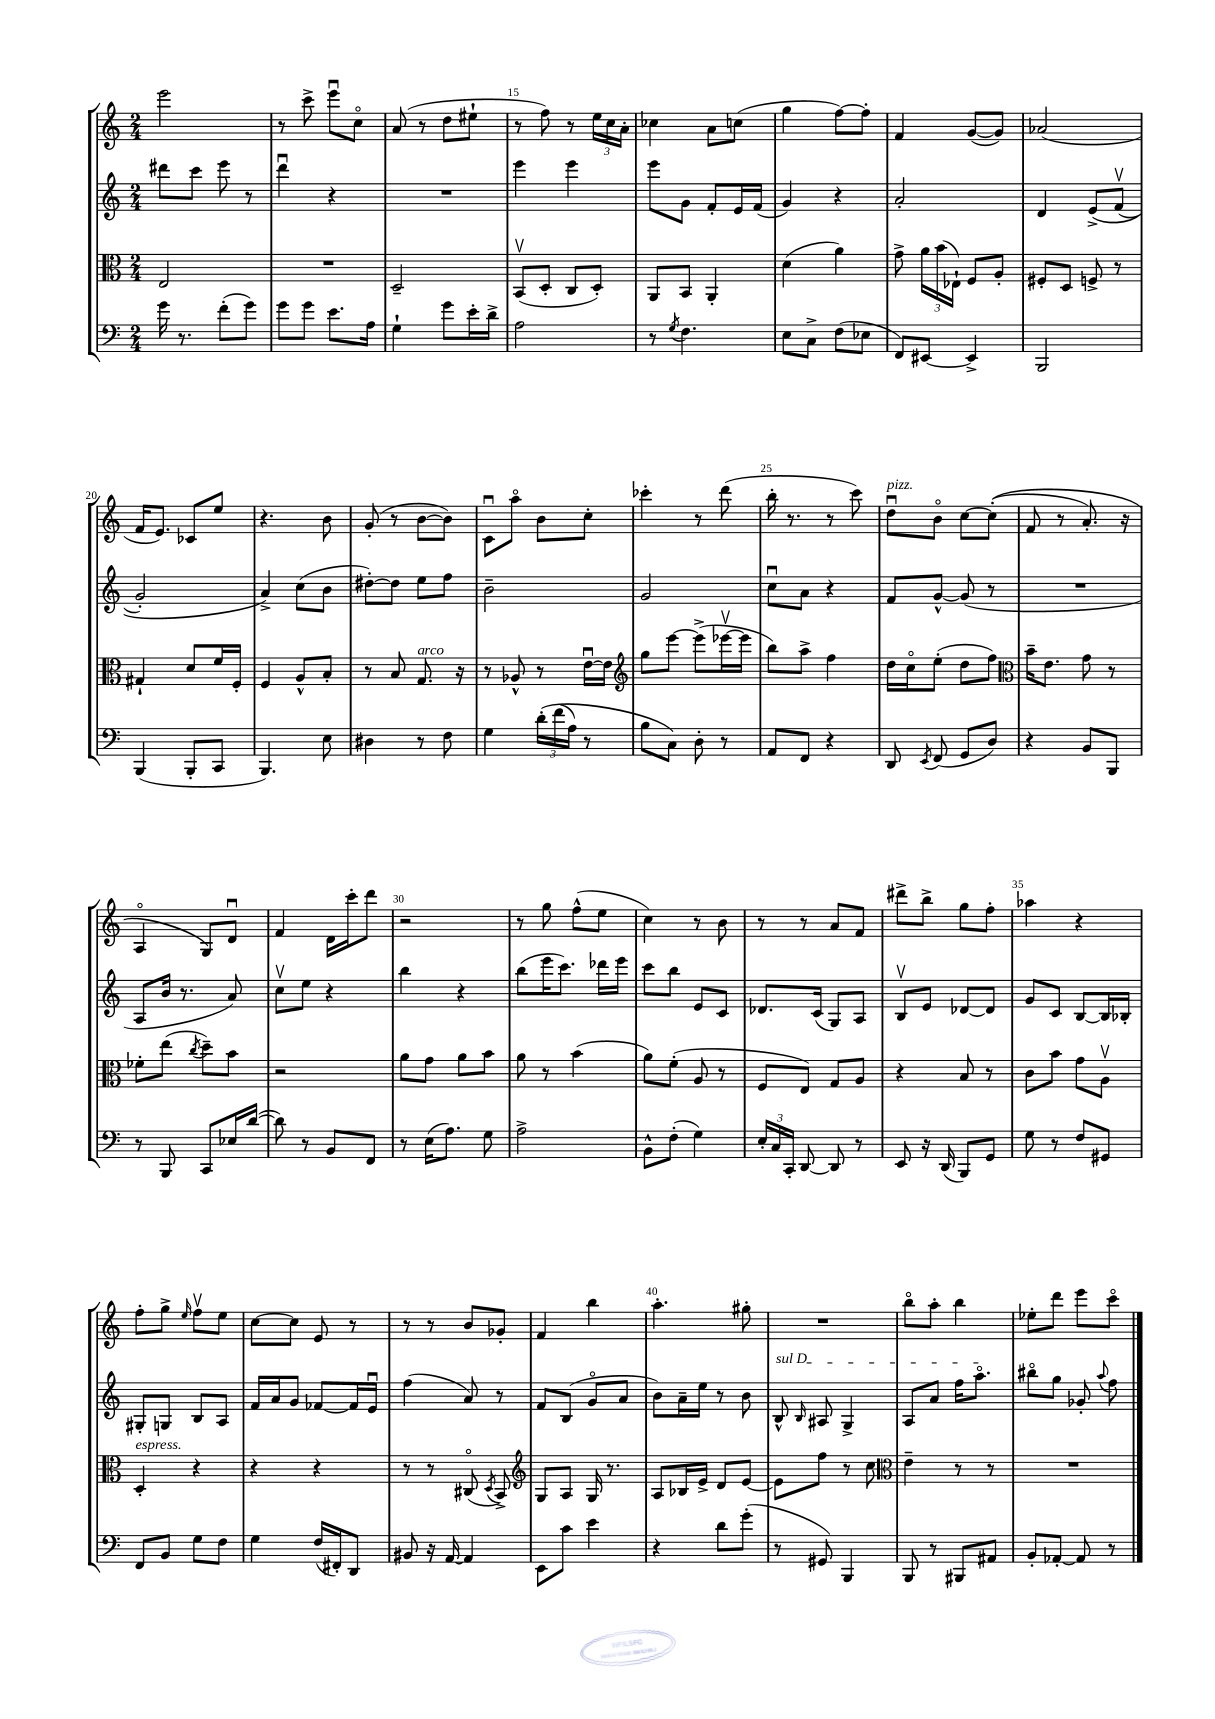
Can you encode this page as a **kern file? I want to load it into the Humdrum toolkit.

**kern	**kern	**kern	**kern
*part4	*part3	*part2	*part1
*staff4	*staff3	*staff2	*staff1
*clefF4	*clefC3	*clefG2	*clefG2
*k[]	*k[]	*k[]	*k[]
*M2/4	*M2/4	*M2/4	*M2/4
=12	=12	=12	=12
16g\	2E/	8ddd#X\L	2eee\
8.r	.	.	.
.	.	8ccc\J	.
(8f'\L	.	8eee\	.
8g\J)	.	8r	.
=13	=13	=13	=13
8g\L	2r	4dddu\	8r
8g\J	.	.	8ccc^\
8.e\L	.	4r	8eeeu\L
.	.	.	8cc\J
16A\Jk	.	.	.
=14	=14	=14	=14
4G`\	2D~/	2r	(8a/
.	.	.	8r
8g\L	.	.	8dd\L
16e'\L	.	.	8ee#X`\J
16d^\JJ	.	.	.
=15	=15	=15	=15
2A\	(8BBv/L	4eee\	8r
.	8D'/J	.	8ff\)
.	8C/L	4eee\	8r
.	8D'/J)	.	24ee\LL
.	.	.	24cc\
.	.	.	24a'\JJ
=16	=16	=16	=16
8r	8AA/L	8eee\L	4cc-X\
8qG/	.	.	.
4.F\	8BB/J	8g\J	.
.	4AA'/	8f'/L	8a\L
.	.	16e/L	(8ccn\J
.	.	(16f/JJ	.
=17	=17	=17	=17
8E\L	(4d\	4g/)	4gg\
8C^\J	.	.	.
(8F\L	4a\)	4r	[8ff\L)
8E-X\J	.	.	8ff'\J]
=18	=18	=18	=18
8FF/L)	8g^\	2a'/	4f/
[8EE#X/J	24a\LL	.	.
.	(24b\	.	.
.	24E-X`\JJ)	.	.
4EE#^/]	8F/L	.	([8g/L
.	8A'/J	.	8g/J])
=19	=19	=19	=19
2BBB/	8F#X'/L	4d/	(2a-X/
.	8D/J	.	.
.	8Fn^/	(8e^/L	.
.	8r	(8fv/J	.
!!LO:LB:g=z
=20	=20	=20	=20
(4BBB/	4G#X`/	2g'/)	16f/KL
.	.	.	8.e/J)
8BBB'/L	8d/L	.	8c-X/L
8CC/J	16f/L	.	8ee/J
.	16F'/JJ	.	.
=21	=21	=21	=21
4.BBB/)	4F/	4a^/)	4.r
.	8A^^/L	(8cc\L	.
8E\	8B'/J	8b\J	8b\
=22	=22	=22	=22
4D#X\	8r	[8dd#X'\L)	(8g'/
.	8B/	8dd#\J]	8r
!	!LO:TX:a:i:t=arco	!	!
8r	8.G/	8ee\L	[8b\L
8F\	.	8ff\J	8b\J])
.	16r	.	.
=23	=23	=23	=23
4G\	8r	2b~\	8cu\L
.	8A-X^^/	.	8aa\J
(24d'\LL	8r	.	8b\L
(24f\	.	.	.
24A\JJ)	.	.	.
8r	[16eu\LL	.	8cc'\J
.	16e\JJ]	.	.
=24	=24	=24	=24
*	*clefG2	*	*
8B\L	8gg\L	2g/	4ccc-X'\
8C\J)	[8eee\J	.	.
8D'\	(8eee^\L]	.	8r
8r	[16eee-Xv\L	.	(8ddd\
.	16eee-\JJ]	.	.
=25	=25	=25	=25
8AA/L	8bb\L)	8ccu\L	16bb'\
.	.	.	8.r
8FF/J	8aa^\J	8a\J	.
4r	4ff\	4r	8r
.	.	.	8ccc\)
=26	=26	=26	=26
!	!	!	!LO:TX:a:i:t=pizz.
8DD/	16dd\LL	8f/L	8ddu\L
.	16cc\J	.	.
8qEE/	.	.	.
(8FF/	(8ee'\J	[8g^^/J	8b\J
8GG/L	8dd\L	(8g/]	[8cc\L
8D/J)	8ff\J)	8r	((8cc'\J]
=27	=27	=27	=27
*	*clefC3	*	*
4r	16b~\KL	2r	8f/
.	8.e\J	.	.
.	.	.	8r
8BB/L	8g\	.	8.a'/)
8BBB/J	8r	.	.
.	.	.	16r
!!LO:LB:g=z
=28	=28	=28	=28
8r	8f-X'\L	8A/L	4A/
8BBB/	(8ee\J	16b/Jk	.
.	.	8.r	.
.	8qcc/	.	.
8CC/L	8dd~\L)	.	8G/L)
16E-X/L	8b\J	8a/)	8du/J
([16d/JJ	.	.	.
=29	=29	=29	=29
8d\])	2r	8ccv\L	4f/
8r	.	8ee\J	.
8BB/L	.	4r	16d\LL
.	.	.	16ccc'\J
8FF/J	.	.	8ddd\J
=30	=30	=30	=30
8r	8a\L	4bb\	2r
(16E\KL	8g\J	.	.
8.A\J)	.	.	.
.	8a\L	4r	.
8G\	8b\J	.	.
=31	=31	=31	=31
2A^\	8a\	(8bb\L	8r
.	8r	16eee\K	8gg\
.	.	8.ccc\J)	.
.	(4b\	.	(8ff^^\L
.	.	16ddd-X\LL	8ee\J
.	.	16eee\JJ	.
=32	=32	=32	=32
8BB^^\L	8a\L)	8ccc\L	4cc\)
(8F'\J	(8f'\J	8bb\J	.
4G\)	8A/	8e/L	8r
.	8r	8c/J	8b\
=33	=33	=33	=33
24E'/LL	8F/L	8.d-X/L	8r
24C/	.	.	.
24CC'/JJ	.	.	.
[8DD/	8E/J)	.	8r
.	.	(16c/Jk	.
8DD/]	8G/L	8G/L)	8a/L
8r	8A/J	8A/J	8f/J
=34	=34	=34	=34
8EE/	4r	8Bv/L	8ddd#X^\L
16r	.	8e/J	8bb^\J
(16DD/	.	.	.
8BBB/L)	8B/	[8d-X/L	8gg\L
8GG/J	8r	8d-/J]	8ff'\J
=35	=35	=35	=35
8G\	8c\L	8g/L	4aa-X\
8r	8b\J	8c/J	.
8F/L	8g\L	[8B/L	4r
8GG#X/J	8Av\J	16B/L]	.
.	.	16B-X'/JJ	.
!!LO:LB:g=z
=36	=36	=36	=36
!	!LO:TX:a:i:t=espress.	!	!
8FF/L	4D'/	8G#X'/L	8ff'\L
8BB/J	.	8Gn/J	8gg^\J
.	.	.	16qqee/
8G\L	4r	8B/L	8ffv\L
8F\J	.	8A/J	8ee\J
=37	=37	=37	=37
4G\	4r	16f/LL	[8cc\L
.	.	16a/J	.
.	.	8g/J	8cc\J]
(16F/LL	4r	[8f-X/L	8e/
16FF#X'/J)	.	.	.
8DD/J	.	16f-/L]	8r
.	.	16eu/JJ	.
=38	=38	=38	=38
8BB#X/	8r	(4ff\	8r
16r	8r	.	8r
[16AA/	.	.	.
4AA/]	(8C#X/	8a/)	8b/L
.	8qD/	.	.
.	8BB^/)	8r	8g-X'/J
=39	=39	=39	=39
*	*clefG2	*	*
8EE\L	8G/L	8f/L	4f/
8c\J	8A/J	(8B/J	.
4e\	16G/	8g/L	4bb\
.	8.r	.	.
.	.	8a/J	.
=40	=40	=40	=40
4r	8A/L	8b\L)	4.aa'\
.	16B-X/L	16a~\L	.
.	16e^/JJ	16ee\JJ	.
8d\L	8d/L	8r	.
(8g'\J	[8e/J	8b\	8gg#X'\
=41	=41	=41	=41
!	!	!LO:TX:a:i:t=sul D	!
8r	8e\L]	8B^^/	2r
.	.	16qqB/	.
8GG#X/)	8ff\J	8A#X/	.
4BBB/	8r	4G^/	.
.	8cc\	.	.
=42	=42	=42	=42
*	*clefC3	*	*
8BBB/	4e~\	8A/L	8bb\L
8r	.	8a/J	8aa'\J
8BBB#X/L	8r	16ff\KL	4bb\
.	.	8.aa\J	.
8AA#X/J	8r	.	.
=43	=43	=43	=43
8BB'/L	2r	8bb#X\L	8ee-X'\L
[8AA-X'/J	.	8gg\J	8ddd\J
8AA-/]	.	8g-X'/	8eee\L
.	.	8qqaa/	.
8r	.	8ff\	8ccc\J
==	==	==	==
*-	*-	*-	*-
